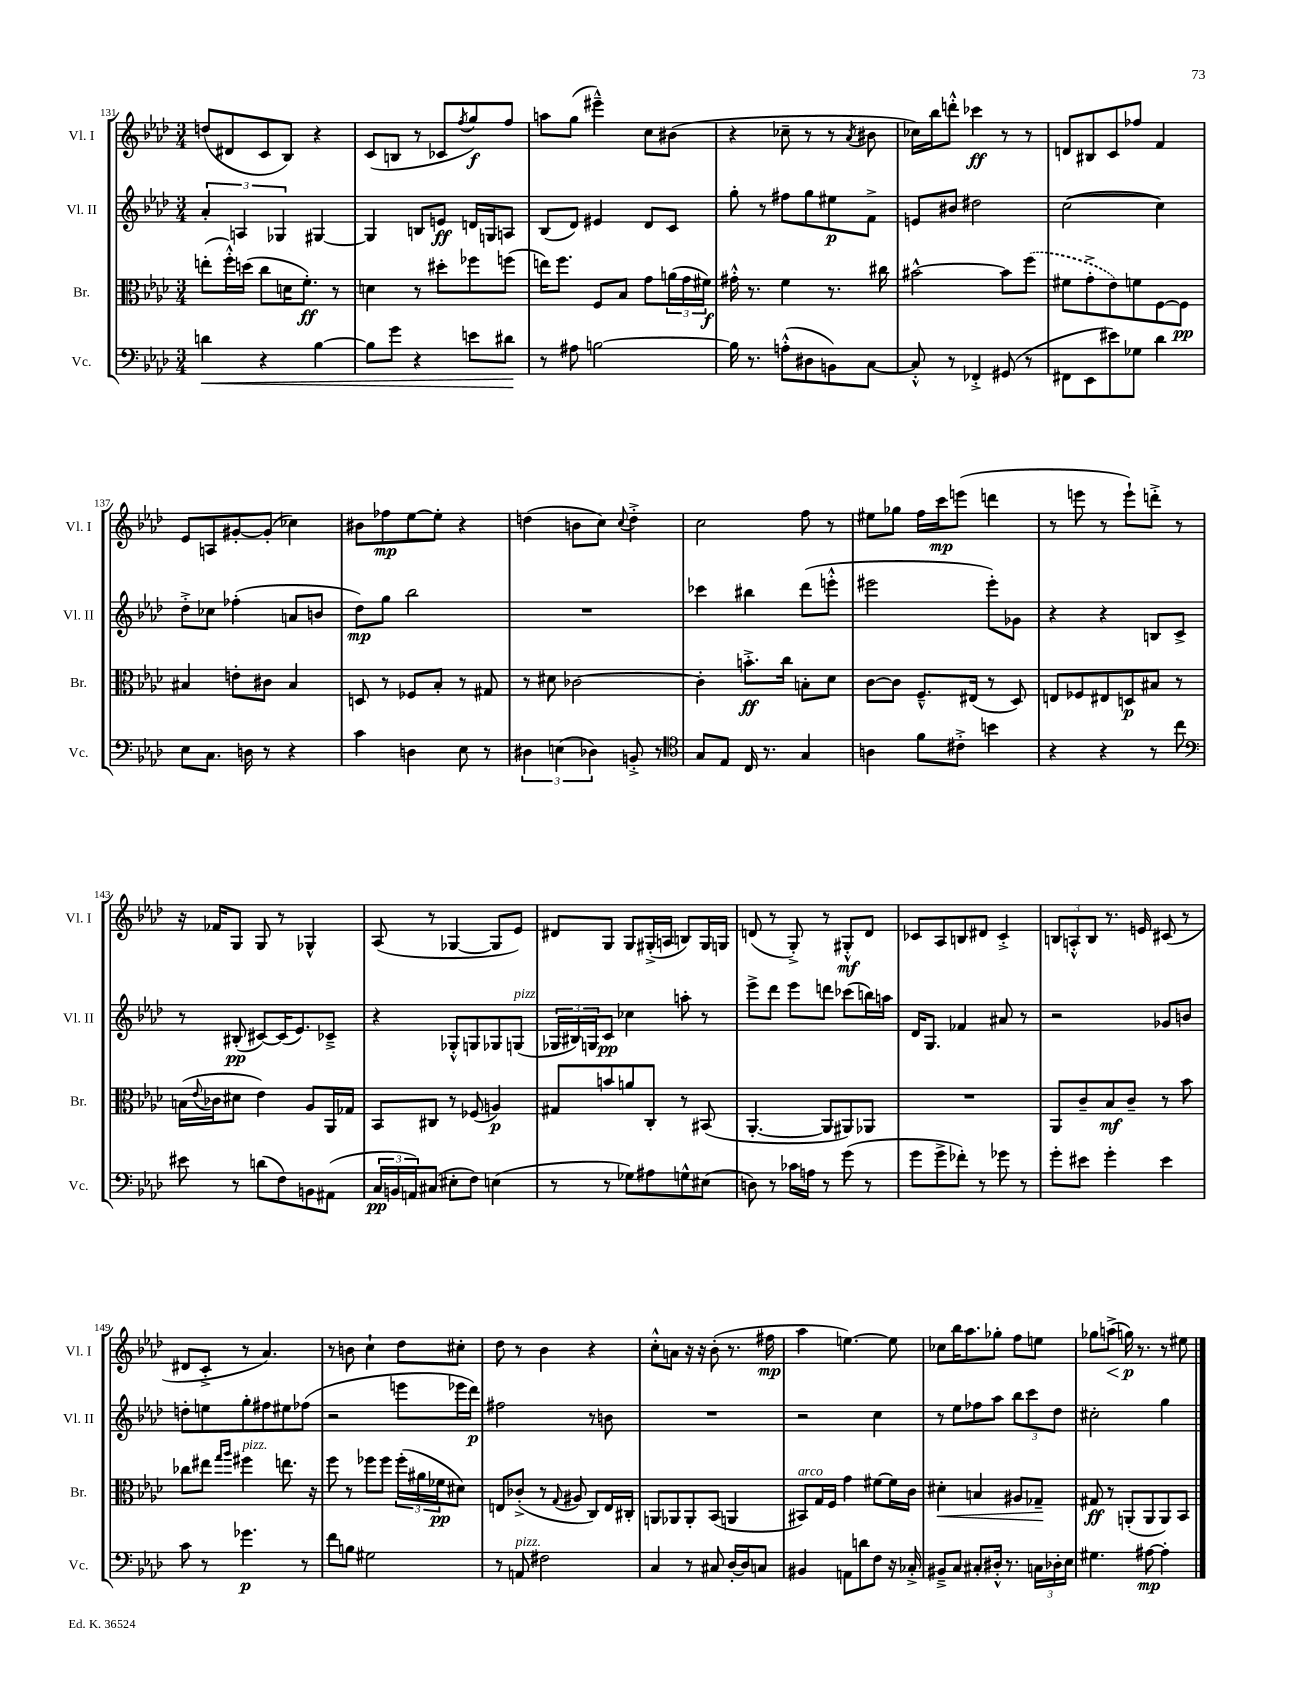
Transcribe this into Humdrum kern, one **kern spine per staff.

**kern	**kern	**kern	**kern
*staff4	*staff3	*staff2	*staff1
*clefF4	*clefC3	*clefG2	*clefG2
*k[b-e-a-d-]	*k[b-e-a-d-]	*k[b-e-a-d-]	*k[b-e-a-d-]
*M3/4	*M3/4	*M3/4	*M3/4
4d	(8ee'	6a-'	(8dd
.	16ff'^^)	.	8d#
.	.	6A	.
.	(16dd	.	.
4r	8cc	.	8c
.	.	6G-	.
.	16d	.	8B-)
.	8.f')	.	.
[4B-	.	[4G#	4r
.	8r	.	.
=	=	=	=
8B-]	4d	4G#]	(8c
8g	.	.	8B
4r	8r	8B	8r
.	8dd#'	8e	8c-
.	.	.	8qff
8e	8ff-	16d	8gg)
.	.	16G	.
8d#	(8ff	8A	8ff
=	=	=	=
8r	16ee)	(8B-	8aa
.	8.ff	.	.
8A#	.	8d-)	(8gg
[2B	8F	4e#	4eee#~^^)
.	8B-	.	.
.	8g	8d-	8cc
.	(24a	8c	(8b#
.	24g	.	.
.	24f#)	.	.
=	=	=	=
16B]	16g#'^^	8gg'	4r
8.r	8.r	.	.
.	.	8r	.
(8A'^^	4f	8ff#	8cc-~
8D#	.	8gg	8r
8BB)	8.r	8ee#	8r
.	.	.	8qa-
[8C	.	8f^	8b#
.	16cc#	.	.
=	=	=	=
8C'^^]	[2b#^^	8e	16cc-)
.	.	.	16bb-
8r	.	8b#	8ddd'^^
4FF-'^	.	2dd#	4ccc-
(8GG#	8b#]	.	8r
8r	(8ff	.	8r
=	=	=	=
8FF#	8f#	([2cc	8d
8EE-	8g'^	.	8B#
8e#)	8e-)	.	8c
8G-	8f	.	8ff-
4d-	[8F	4cc])	4f
.	8F]	.	.
=	=	=	=
8E-	4B#	8dd-'^	8e-
8.C	.	8cc-	8A
.	8e'	(4ff-'	[8g#'
16D	.	.	.
8r	8c#	.	(8g#']
4r	4B#	8a	4cc-)
.	.	8b	.
=	=	=	=
4c	8D	8dd-)	8b#
.	8r	8gg	8ff-
4D	8F-	2bb-	[8ee-
.	8B-'	.	8ee-']
8E-	8r	.	4r
8r	8G#	.	.
=	=	=	=
6D#	8r	2.r	(4dd
.	8d#	.	.
(6E	.	.	.
.	[2c-	.	8b
6D-)	.	.	.
.	.	.	8cc)
.	.	.	8qqcc
8BB'^	.	.	4dd'^
8r	.	.	.
=	=	=	=
*clefC4	*	*	*
8G	4c-']	4ccc-	2cc
8E-	.	.	.
16C	8.b'^	4bb#	.
8.r	.	.	.
.	16cc	.	.
4G	8B'	(8ddd-	8ff
.	8d-	8eee'^^	8r
=	=	=	=
4A	[8c	2eee#	8ee#
.	8c]	.	8gg-
8f	8.F~^^	.	16ff
.	.	.	16ccc
8c#'^	.	.	(8eee
.	(16E#	.	.
4b	8r	8eee#')	4ddd
.	8D-)	8g-	.
=	=	=	=
4r	8E	4r	8r
.	8F-	.	8eee
4r	8E#	4r	8r
.	8D	.	8eee`)
8r	8B#	8B	8ddd'^
8cc	8r	8c^	8r
=	=	=	=
*clefF4	*	*	*
8e#	(16B	8r	16r
.	8qqe-	.	.
.	16c-	.	16f-
8r	8d#	(8B#'	8G
(8d	4e-)	[8c#)	8G
8F)	.	(16c#]	8r
.	.	8.e-)	.
8BB	8A-	.	4G-^^
(8AA#	16AA-	8c-~^	.
.	16G-	.	.
=	=	=	=
24C	8BB-	4r	(8A-
24BB	.	.	.
24AA)	.	.	.
(8C#	8C#	.	8r
8E#'	8r	8G-'^^	[4G-
8F)	(8F-	8G	.
(4E	4A)	8G-	8G-]
.	.	(8G	8e-)
=	=	=	=
8r	8G#	24G-	8d#
.	.	24B#)	.
.	.	24G	.
8r	8b	8c	8G
8G-)	8a	4cc-	8G
8A#	8C'	.	(16G#'^
.	.	.	16A
8G^^	8r	8aa'	8B)
(8E#	(8BB#	8r	16G#
.	.	.	16G
=	=	=	=
8D)	[4.AA-'	8eee-^	(8d
8r	.	8ddd-	8r
16c-	.	8eee-	8G'^)
16A	.	.	.
8r	8AA-]	8ddd	8r
(8g	8AA#)	(8ccc-	8G#'^^
8r	8AA-	16bb)	8d
.	.	16aa	.
=	=	=	=
8g	2.r	16d-	8c-
.	.	8.G	.
8g^	.	.	8A-
8f-')	.	4f-	8B
8r	.	.	8d#
8g-	.	8a#	4c-'^
8r	.	8r	.
=	=	=	=
8g'	8AA-	2r	12B
.	.	.	12A'^^
8e#	8c~	.	.
.	.	.	12B
4g'	8B-	.	8.r
.	8c~	.	.
.	.	.	16e
4e#	8r	8g-	(8c#
.	8b-	8b	8r
=	=	=	=
8c	8cc-	8dd'	8d#
8r	8ee#	8ee	8c'^
.	16qqgg	.	.
.	16qqaa-	.	.
4.g-	4ff#	8gg'	8r
.	.	8ff#	4.a-)
.	8.ee	8ee#	.
8r	.	(8ff-	.
.	16r	.	.
=	=	=	=
8f	8ff	2r	8r
8B	8r	.	8b
2G#	8ff-	.	4cc`
.	8ff-	.	.
.	(24ff-'	8eee	8dd-
.	24a#	.	.
.	24f-	.	.
.	8d#)	16eee-	8cc#'
.	.	16ddd-)	.
=	=	=	=
8r	8E	2ff#	8dd-
8AA	(8c-'^	.	8r
2F#	8r	.	4b-
.	8qqG	.	.
.	8A#	.	.
.	8C)	8r	4r
.	16E	8b	.
.	16C#'	.	.
=	=	=	=
4C	8AA	2.r	8cc'^^
.	8AA-	.	8a
8r	8AA-'	.	16r
.	.	.	16r
8C#	(8BB-	.	(8b-'
[16D-'	4AA	.	8.r
16D-]	.	.	.
8C	.	.	.
.	.	.	16ff#
=	=	=	=
4BB#	8BB#)	2r	4aa-
.	16G	.	.
.	16F	.	.
8AA	4g	.	[4.ee)
8d	.	.	.
8F	[8f#	4cc	.
16r	16f#]	.	8ee]
16C-'^	16c	.	.
=	=	=	=
8BB#~^	4d#'	8r	8cc-
8C	.	8ee-	16bb-
.	.	.	8.aa-
8C#'	4B	8ff-	.
16D#'^^	.	8aa-	8gg-'
8.r	.	.	.
.	8A#	12bb-	8ff
.	.	12ccc	.
24C	8G-~	.	8ee
24D-'	.	12dd-	.
24E-	.	.	.
=	=	=	=
4.G#	8G#	2cc#'	8gg-
.	8r	.	(8aa^
.	(8AA'	.	16gg)
.	.	.	8.r
[8A#	8AA	.	.
4A#']	8AA)	4gg	8r
.	8BB-	.	8ee#
==	==	==	==
*-	*-	*-	*-
